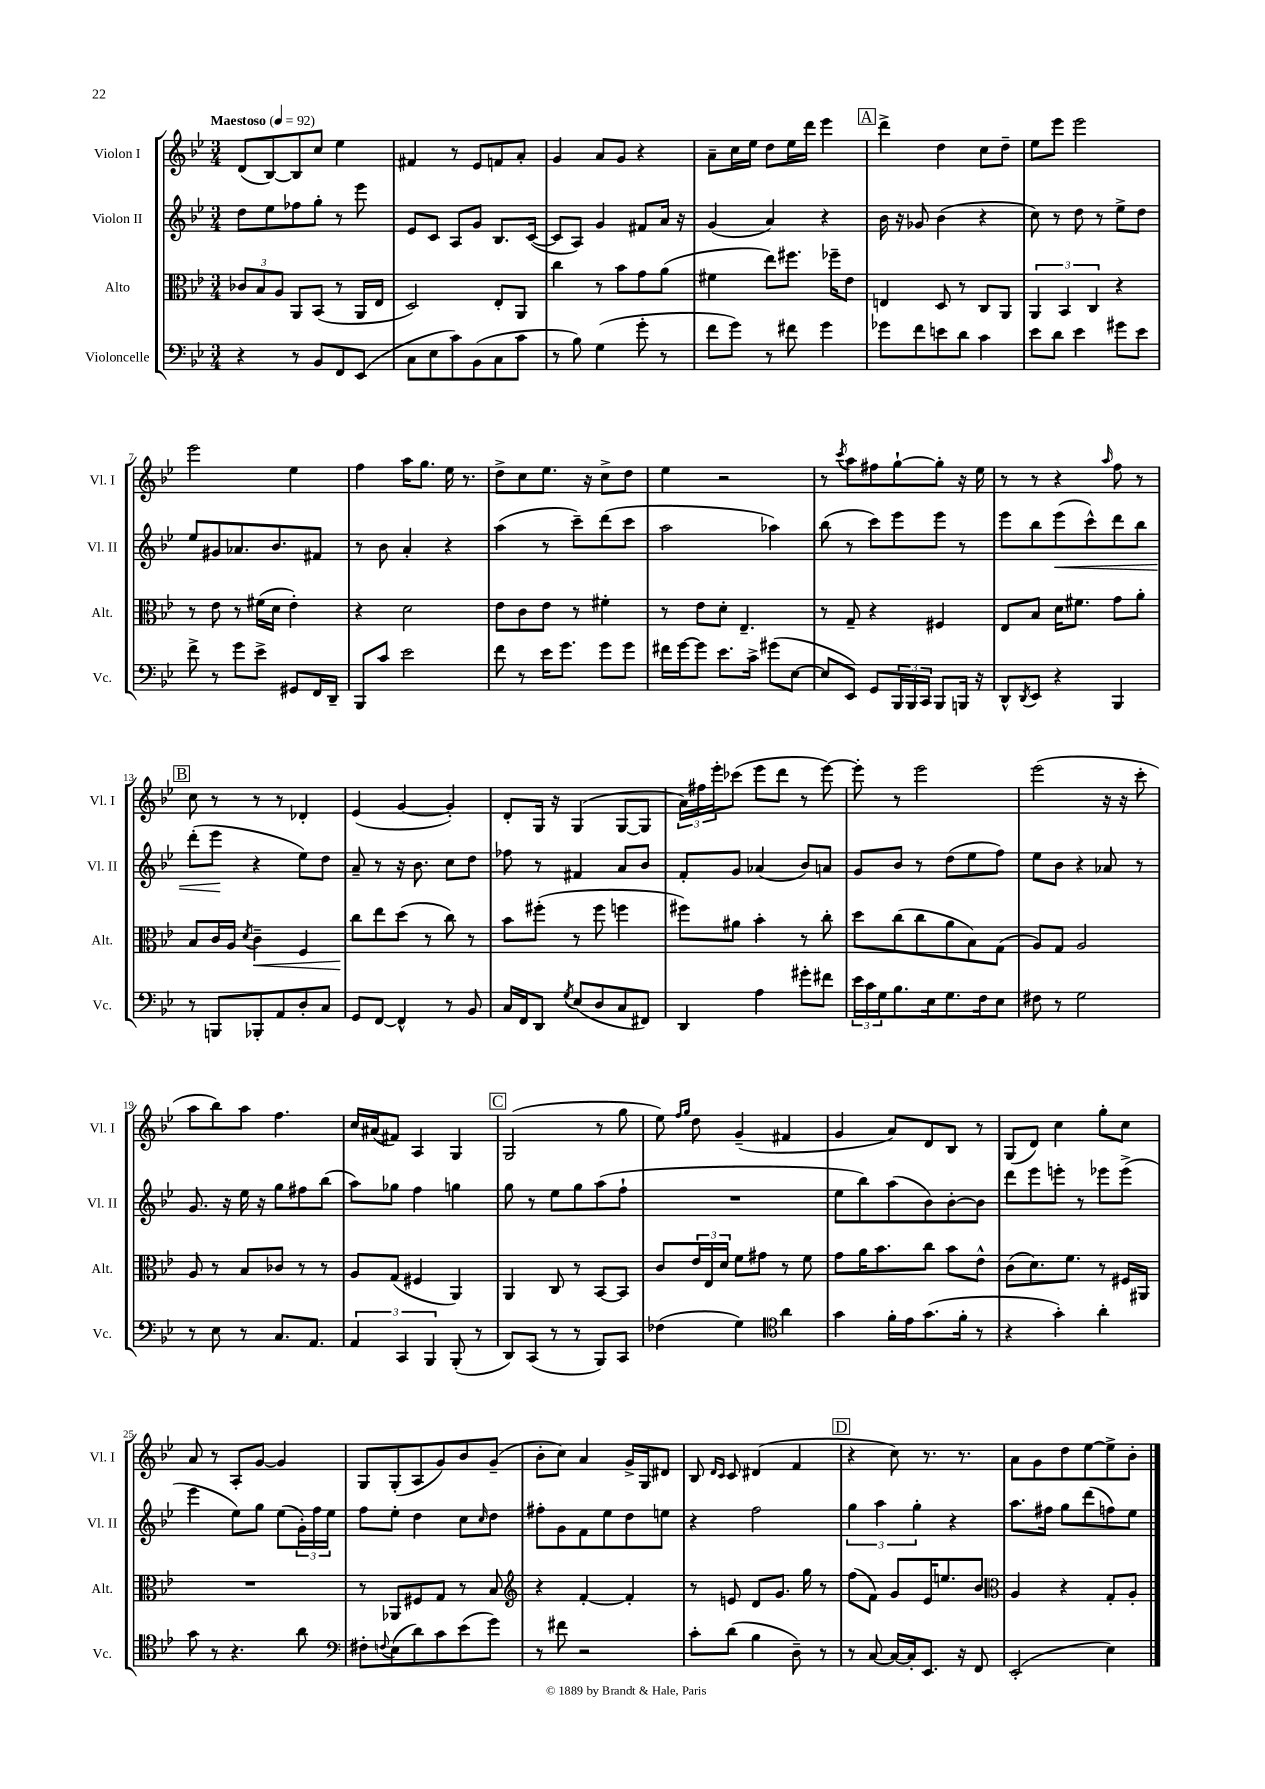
<<
\new StaffGroup <<
\new Staff = "s0" \with { instrumentName = "Violon I" shortInstrumentName = "Vl. I" } {
    \clef treble \key bes \major \numericTimeSignature \time 3/4 \tempo "Maestoso" 4 = 92
    d'8( bes8~) bes8 c''8 ees''4 |
    fis'4 r8 ees'8 f'8 a'8-. |
    g'4 a'8 g'8 r4 |
    a'8-- c''16 ees''16 d''8 ees''16 d'''16 ees'''4 |
    \mark \markup { \box "A" } d'''4-> d''4 c''8 d''8-- |
    ees''8 ees'''8 ees'''2 |
    ees'''2 ees''4 |
    f''4 a''16 g''8. ees''16 r8. |
    d''8-> c''8 ees''8. r16 c''8-> d''8 |
    ees''4 r2 |
    r8 \acciaccatura { c'''8 } a''8 fis''8 g''8~-! g''8-. r16 ees''16 |
    r8 r8 r4 \grace { a''16 } f''8 r8 |
    \mark \markup { \box "B" } c''8 r8 r8 r8 des'4-. |
    ees'4( g'4~ g'4-.) |
    d'8-. g16 r16 g4( g8~ g8 |
    \tuplet 3/2 { a'16) fis''16 ees'''16-. } ces'''8( ees'''8 d'''8 r8 ees'''8~) |
    ees'''8-. r8 ees'''2 |
    ees'''2( r16 r16 c'''8-. |
    a''8 bes''8) a''8 f''4. |
    c''16 ais'16( fis'8) a4 g4 |
    \mark \markup { \box "C" } g2( r8 g''8 |
    ees''8) \grace { f''16 g''16 } d''8 g'4--( fis'4 |
    g'4 a'8) d'8 bes8 r8 |
    g8( d'8) c''4 g''8-. c''8 |
    a'8 r8 a8-. g'8~ g'4 |
    g8 g8-.( a8 g'8) bes'8 g'8--( |
    bes'8-. c''8) a'4 g'16-> g16 dis'8 |
    bes8 \grace { d'16 c'16 } c'8 dis'4( f'4 |
    \mark \markup { \box "D" } r4 c''8) r8. r8. |
    a'8 g'8 d''8 ees''8~ ees''8-> bes'8-. \bar "|." |
}
\new Staff = "s1" \with { instrumentName = "Violon II" shortInstrumentName = "Vl. II" } {
    \clef treble \key bes \major \numericTimeSignature \time 3/4
    d''8 ees''8 fes''8 g''8-. r8 ees'''8 |
    ees'8 c'8 a8 g'8 bes8. c'16~( |
    c'8 a8) g'4 fis'8 a'16 r16 |
    g'4( a'4) r4 |
    \mark \markup { \box "A" } bes'16 r16 ges'8 bes'4( r4 |
    c''8) r8 d''8 r8 ees''8-> d''8 |
    ees''8 gis'8 aes'8. bes'8. fis'8 |
    r8 bes'8 a'4-. r4 |
    a''4( r8 c'''8--) d'''8( c'''8 |
    a''2 aes''4) |
    bes''8( r8 c'''8) ees'''8 ees'''8 r8 |
    ees'''8 bes''8 ees'''8\<( c'''8-^) d'''8 bes''8 |
    \mark \markup { \box "B" } d'''8-.( ees'''8\! r4 ees''8) d''8 |
    a'8-- r8 r16 bes'8. c''8 d''8 |
    fes''8 r8 fis'4 a'8 bes'8 |
    f'8-. g'8 aes'4( bes'8) a'8 |
    g'8 bes'8 r8 d''8( ees''8 f''8) |
    ees''8 bes'8 r4 aes'8 r8 |
    g'8. r16 ees''16 r16 g''8 fis''8 bes''8( |
    a''8) ges''8 f''4 g''4 |
    \mark \markup { \box "C" } g''8 r8 ees''8 g''8 a''8( f''8-! |
    R2. |
    ees''8 bes''8) a''8( bes'8) bes'8~-. bes'8 |
    d'''8 ees'''8 e'''8-. r8 ees'''8 ees'''8->( |
    ees'''4 ees''8) g''8 ees''8( \tuplet 3/2 { g'16-.) f''16 ees''16 } |
    f''8 ees''8-. d''4 c''8 \grace { c''16 } d''8 |
    fis''8-. g'8 f'8 ees''8 d''8 e''8 |
    r4 f''2 |
    \mark \markup { \box "D" } \tuplet 3/2 { g''4 a''4 g''4-. } r4 |
    a''8. fis''16 g''8 d'''8( f''8) ees''8 \bar "|." |
}
\new Staff = "s2" \with { instrumentName = "Alto" shortInstrumentName = "Alt." } {
    \clef alto \key bes \major \numericTimeSignature \time 3/4
    \tuplet 3/2 { ces'8 bes8 a8 } a,8 bes,8( r8 a,16 ees16 |
    d2) ees8-. a,8 |
    c''4 r8 bes'8 g'8 a'8( |
    fis'4 ees''8) fis''8. fes''16-- ees'8 |
    \mark \markup { \box "A" } e4 d8 r8 c8 a,8 |
    \tuplet 3/2 { a,4 bes,4 c4 } r4 |
    r8 ees'8 r8 fis'16( d'16 ees'4-.) |
    r4 d'2 |
    ees'8 c'8 ees'8 r8 fis'4-. |
    r8 ees'8 d'8-. ees4.-- |
    r8 g8-- r4 fis4 |
    ees8 bes8 d'16 fis'8. g'8 a'8-. |
    \mark \markup { \box "B" } bes8 c'16 a16 \acciaccatura { d'8 } c'4--\< f4 |
    c''8\! ees''8 d''8( r8 c''8) r8 |
    bes'8 fis''8-.( r8 fis''8 f''4 |
    fis''8) ais'8 bes'4-. r8 c''8-. |
    d''8 c''8( c''8 a'8 bes8) g8( |
    a8) g8 a2 |
    a8 r8 bes8 ces'8 r8 r8 |
    a8 g8( fis4 a,4) |
    \mark \markup { \box "C" } a,4 c8 r8 bes,8~ bes,8 |
    c'8 \tuplet 3/2 { ees'16 ees16 d'16 } f'8 gis'8 r8 f'8 |
    g'8 a'16 bes'8. c''8 bes'8 ees'8-^ |
    c'8( d'8.) f'8. r8 fis16 ais,16 |
    R2. |
    r8 aes,8 fis8 g8 r8 bes8 |
    \clef treble r4 f'4~-. f'4-. |
    r8 e'8 d'8 g'8. g''16 r8 |
    \mark \markup { \box "D" } f''8( f'8) g'8 ees'16 e''8. bes'8 |
    \clef alto a4 r4 g8-. a8-. \bar "|." |
}
\new Staff = "s3" \with { instrumentName = "Violoncelle" shortInstrumentName = "Vc." } {
    \clef bass \key bes \major \numericTimeSignature \time 3/4
    r4 r8 bes,8 f,8 ees,8( |
    c8 ees8 c'8) bes,8( c8 c'8 |
    r8 bes8) g4( g'8-. r8 |
    f'8 g'8) r8 fis'8 g'4 |
    \mark \markup { \box "A" } ges'8 f'8 e'8 d'8 c'4 |
    ees'8 d'8 ees'4 gis'8 ees'8 |
    f'8-> r8 g'8 ees'8-> gis,8 f,16 d,16-- |
    bes,,8 c'8 ees'2 |
    f'8 r8 ees'16 g'8. g'8 g'8 |
    fis'16 g'16~ g'8 ees'8. c'16-> gis'8( ees8~ |
    ees8 ees,8) g,8 \tuplet 3/2 { bes,,16 bes,,16 c,16 } bes,,8 b,,16 r16 |
    d,8-^ \acciaccatura { d,8 } ees,8 r4 bes,,4 |
    \mark \markup { \box "B" } r8 b,,8 bes,,8-. a,8 d8-. c8 |
    g,8 f,8~ f,4-^ r8 bes,8 |
    c16 f,16 d,8 \acciaccatura { g8 } ees8( d8 c8 fis,8) |
    d,4 a4 gis'8-. fis'8 |
    \tuplet 3/2 { ees'16 c'16 g16 } bes8. ees16 g8. f16 ees8 |
    fis8 r8 g2 |
    r8 ees8 r8 c8. a,8. |
    \tuplet 3/2 { a,4 c,4 bes,,4 } bes,,8-.( r8 |
    \mark \markup { \box "C" } d,8) c,8( r8 r8 bes,,8) c,8 |
    fes4( g4) \clef tenor a'4 |
    g'4 f'16-. ees'16 g'8.( f'16-. r8 |
    r4 g'4-.) a'4-. |
    g'8 r8 r4. a'8 |
    \clef bass fis8-. \appoggiatura { f8 } ees8( d'8) c'8 ees'8( g'8) |
    r8 fis'8 r2 |
    c'8-. d'8( bes4 d8--) r8 |
    \mark \markup { \box "D" } r8 c8~ c16~ c16-. ees,8. r16 f,8 |
    ees,2-.( ees4) \bar "|." |
}
>>
>>
